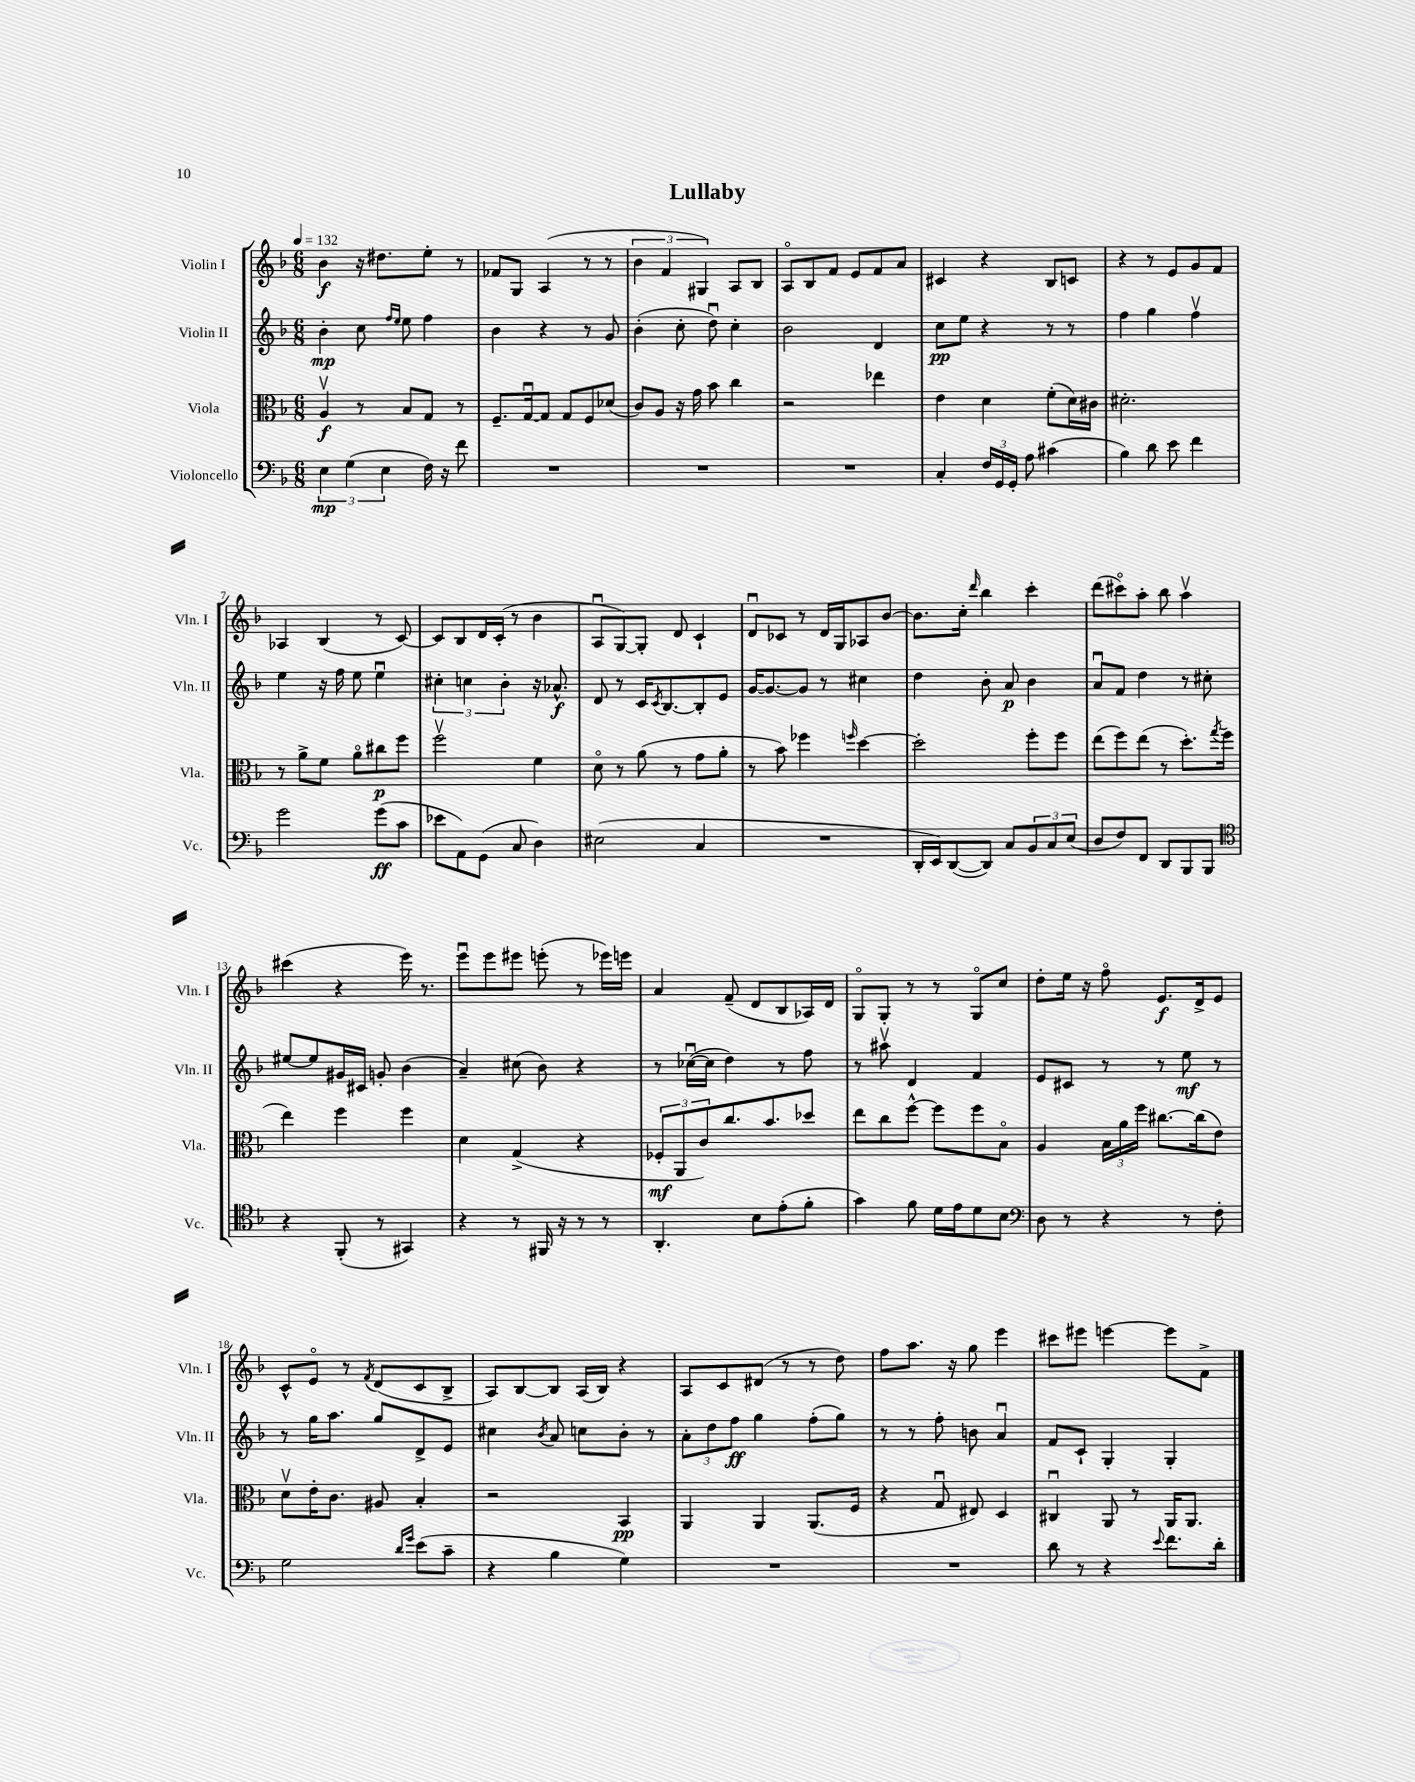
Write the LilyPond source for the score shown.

\header { title = "Lullaby" }
<<
\new StaffGroup <<
\new Staff = "s0" \with { instrumentName = "Violin I" shortInstrumentName = "Vln. I" } {
    \clef treble \key f \major \numericTimeSignature \time 6/8 \tempo 4 = 132
    bes'4\f r16 dis''8. e''8-. r8 |
    fes'8 g8 a4( r8 r8 |
    \tuplet 3/2 { bes'4 f'4 gis4) } a8 bes8 |
    a8\flageolet bes8 f'8 e'8 f'8 a'8 |
    cis'4 r4 bes8 c'8 |
    r4 r8 e'8 g'8 f'8 |
    aes4 bes4( r8 c'8~) |
    c'8 bes8 d'16 c'16-.( r8 bes'4 |
    a8\downbow g8~) g8-. d'8 c'4-! |
    d'8\downbow ces'8 r8 d'16 g16 aes8 bes'8~ |
    bes'8. c''16-. \grace { d'''16 } bes''4 c'''4-. |
    d'''8( cis'''8\flageolet) a''8-. bes''8 a''4\upbow |
    cis'''4( r4 e'''16) r8. |
    e'''8\downbow e'''8 eis'''8 e'''8-.( r8 ees'''16) e'''16 |
    a'4 f'8--( d'8 bes8 aes16) d'16 |
    g8\flageolet g8-. r8 r8 g8\flageolet c''8 |
    d''8-. e''16 r16 f''8\flageolet e'8.\f d'16-> e'8 |
    c'8-^ e'8\flageolet r8 \acciaccatura { f'8 } d'8( c'8 bes8-> |
    a8) bes8~ bes8 a16( bes16) r4 |
    a8 c'8 dis'8( r8 r8 d''8) |
    f''8 a''8. r16 g''8 e'''4 |
    cis'''8 eis'''8 e'''4~ e'''8 f'8-> \bar "|." |
}
\new Staff = "s1" \with { instrumentName = "Violin II" shortInstrumentName = "Vln. II" } {
    \clef treble \key f \major \numericTimeSignature \time 6/8
    bes'4-.\mp c''8 \grace { f''16 e''16 } e''8 f''4 |
    bes'4 r4 r8 g'8 |
    bes'4-.( c''8-. d''8\downbow) c''4-. |
    bes'2 d'4 |
    c''8\pp e''8 r4 r8 r8 |
    f''4 g''4 f''4\upbow |
    e''4 r16 f''16 e''8 e''4\downbow |
    \tuplet 3/2 { cis''4-. c''4 bes'4-. } r16 aes'8.-^\f |
    d'8 r8 c'16 \acciaccatura { c'8 } bes8.~ bes8-. e'8 |
    g'16~ g'8.~ g'8 r8 cis''4 |
    d''4 bes'8-. a'8\p bes'4 |
    a'8\downbow f'8 d''4 r8 cis''8-. |
    eis''8~ eis''8 gis'16 cis'16 g'8-. bes'4( |
    a'4--) cis''8( bes'8) r4 |
    r8 ces''16~\downbow( ces''16 d''4) r8 f''8 |
    r8 ais''8\upbow d'4 f'4 |
    e'8 cis'8 r8 r8 e''8\mf r8 |
    r8 g''16 a''8. g''8 d'8-> e'8 |
    cis''4 \acciaccatura { bes'8 } a'8 c''8 bes'8-. r8 |
    \tuplet 3/2 { a'8-. d''8 f''8\ff } g''4 f''8-.( g''8) |
    r8 r8 f''8-. b'8 a'4\downbow |
    f'8 c'8-! g4-. g4-. \bar "|." |
}
\new Staff = "s2" \with { instrumentName = "Viola" shortInstrumentName = "Vla." } {
    \clef alto \key f \major \numericTimeSignature \time 6/8
    a4\upbow\f r8 bes8 g8 r8 |
    f8.-- g16~\downbow g8 g8 f8 des'8( |
    c'8) a8 r16 g'16 bes'8 c''4 |
    r2 ees''4 |
    e'4 d'4 f'8-.( d'16) cis'16 |
    dis'2.-. |
    r8 a'8-> f'8 a'8\flageolet cis''8\p f''8 |
    f''2\upbow f'4 |
    d'8\flageolet r8 a'8( r8 g'8 a'8-. |
    r8 bes'8) fes''4 \grace { f''16 } d''4~ |
    d''2-. f''8-. f''8 |
    e''8( f''8) e''8( r8 d''8.-.) \acciaccatura { g''8 } f''16( |
    e''4) f''4 f''4 |
    d'4 g4->( r4 |
    \tuplet 3/2 { fes8-.\mf a,8 c'8) } c''8. bes'8. des''8 |
    e''8 c''8 f''8~-^ f''8 f''8 bes8\flageolet |
    a4 \tuplet 3/2 { bes16 a'16 f''16 } cis''8.~ cis''16( e'8) |
    d'8\upbow e'16-. c'8. ais8 bes4-. |
    r2 bes,4\pp |
    a,4 a,4 a,8.( f16 |
    r4 g8\downbow eis8) d4 |
    cis4\downbow a,8 r8 a,16 a,8. \bar "|." |
}
\new Staff = "s3" \with { instrumentName = "Violoncello" shortInstrumentName = "Vc." } {
    \clef bass \key f \major \numericTimeSignature \time 6/8
    \tuplet 3/2 { e4\mp g4( e4 } f16) r16 f'8 |
    R2. |
    R2. |
    R2. |
    c4-. \tuplet 3/2 { f16 g,16 g,16-. } a8 cis'4( |
    bes4) d'8 e'8 f'4 |
    g'2 g'8\ff( c'8 |
    ees'8 a,8) g,8( c8 d4) |
    eis2( c4 |
    R2. |
    d,16-. e,16) d,8~( d,8) c8 \tuplet 3/2 { bes,8 c8 e8( } |
    d8 f8) f,8 d,8 bes,,8 bes,,8 |
    \clef tenor r4 f,8-.( r8 gis,4) |
    r4 r8 fis,16 r16 r8 r8 |
    a,4.-. bes8 e'8-.( f'8-. |
    g'4) f'8 d'16 e'16 d'8 bes8 |
    \clef bass d8 r8 r4 r8 f8-. |
    g2 \grace { d'16 g'16 } e'8( c'8-- |
    r4 bes4 g4) |
    R2. |
    R2. |
    d'8 r8 r4 \appoggiatura { e'8 } f'8. d'16-. \bar "|." |
}
>>
>>
